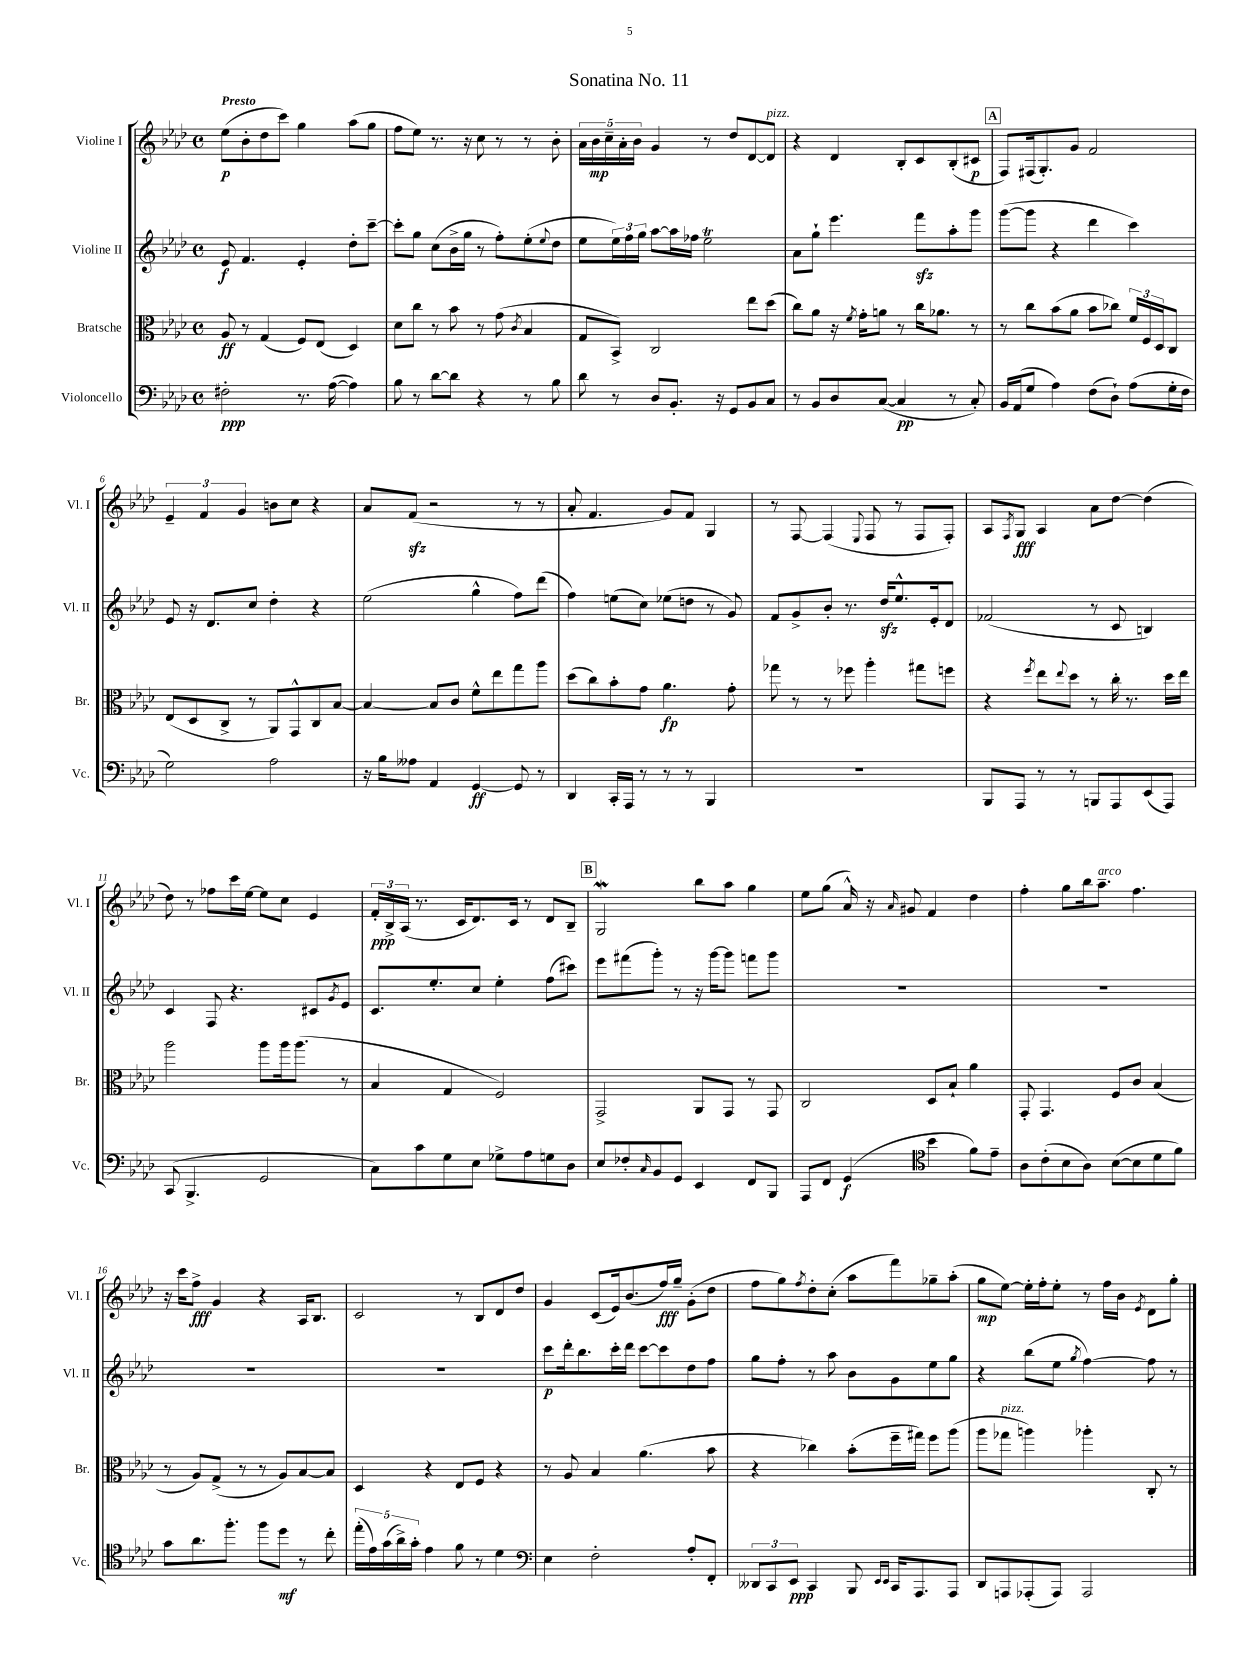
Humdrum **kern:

**kern	**kern	**kern	**kern
*staff4	*staff3	*staff2	*staff1
*clefF4	*clefC3	*clefG2	*clefG2
*k[b-e-a-d-]	*k[b-e-a-d-]	*k[b-e-a-d-]	*k[b-e-a-d-]
*M4/4	*M4/4	*M4/4	*M4/4
*met(c)	*met(c)	*met(c)	*met(c)
2F#'	8A-	8e-	(8ee-
.	8r	4.f	8b-'
.	(4G	.	8dd-
.	.	.	8ccc)
8.r	8F)	4e-'	4gg
.	(8E-	.	.
([16A-	.	.	.
4A-])	4D-)	8dd-'	(8aa-
.	.	[8ccc~	8gg
=	=	=	=
8B-	8d-	8ccc']	8ff
8r	8cc	8gg	8ee-)
[8d-	8r	(8cc	8.r
8d-]	8b-	16b-^	.
.	.	16gg	16r
4r	8r	8r	8cc
.	(8g	8ff')	8r
.	8qc	.	.
8r	4B-	(8ee-'	8r
.	.	8qqee-	.
8B-	.	8dd-	8b-'
=	=	=	=
8d-	8G	8ee-	20a-
.	.	.	20b-
.	.	.	20cc~
8r	8BB-^)	24ee-)	.
.	.	.	20a-'
.	.	24ff	.
.	.	.	20b-
.	.	24gg	.
8D-	2C	[8aa-	4g
8.BB-'	.	16aa-]	.
.	.	16ff-	.
.	.	2ee-	8r
16r	.	.	.
8GG	.	.	8dd-
8BB-	8ee-	.	[8d-
8C	(8dd-	.	8d-]
=	=	=	=
8r	8cc)	8a-	4r
8BB-	8a-	8gg`	.
8D-	16r	4.eee-	4d-
.	8qf	.	.
.	16g'	.	.
([8C	8a	.	.
4C]	8r	.	8B-'
.	16cc	8fff	8c
.	8.a-	.	.
8r	.	8aa-'	(8B-'
8C')	8r	8ggg	8c#
=	=	=	=
16BB-	8r	([8ggg	8F)
(16AA-	.	.	.
8G	8cc	8ggg]	(16F#
.	.	.	8.G')
4A-)	(8b-	4r	.
.	8a-	.	8g
(8F	8b-	4ddd-	2f
8D-`)	8cc-)	.	.
(8A-	24f	4ccc)	.
.	24F	.	.
.	24D-	.	.
16G'	8C	.	.
16F	.	.	.
=	=	=	=
2G)	(8E-	8e-	6e-~
.	8D-	16r	.
.	.	.	6f
.	.	8.d-	.
.	8C^	.	.
.	.	.	6g
.	8r	8cc	.
2A-	8AA-)	4dd-'	8b
.	8GG^^	.	8cc
.	8C	4r	4r
.	[8B-	.	.
=	=	=	=
16r	4B-_	(2ee-	8a-
16B-	.	.	.
8A--	.	.	(8f
4AA-	8B-]	.	2r
.	8c	.	.
[4GG	8f^^	4gg^^	.
.	8ee-	.	.
8GG]	8gg	8ff)	8r
8r	8aa-	(8ddd-	8r
=	=	=	=
4DD-	(8dd-	4ff)	8a-'
.	8cc)	.	4.f
16CC'	8b-'	(8ee	.
16AAA-	.	.	.
8r	8g	8cc)	.
8r	4.a-	(8ee-	8g)
8r	.	8dd	8f
4BBB-	.	8r	4G
.	8g'	8g)	.
=	=	=	=
1r	8gg-	8f	8r
.	8r	8g^	[8F
.	8r	8b-'	(4F]
.	8ff-	8.r	.
.	.	.	8qqE-
.	4aa-'	.	8F
.	.	16dd-	.
.	.	8.ee-^^	8r
.	8gg#	.	8F
.	.	16e-'	.
.	8ff	8d-	8F')
=	=	=	=
8BBB-	4r	(2f-	8A-
.	.	.	8qF
8AAA-	.	.	8G
.	8qff	.	.
8r	8ee-	.	4A-
.	8qqee-	.	.
8r	8dd-	.	.
8BBB	8r	8r	8a-
8AAA-	16cc'	8c	[8dd-
.	8.r	.	.
(8EE-	.	4B)	(4dd-]
8AAA-)	16dd-	.	.
.	16ee-	.	.
=	=	=	=
(8CC	2aa-	4c	8dd-)
4.BBB-^	.	.	8r
.	.	8F	8ff-
.	.	4.r	16ccc
.	.	.	[16ee-
2GG	8aa-	.	8ee-]
.	16aa-	.	8cc
.	(8.aa-	.	.
.	.	8c#	4e-
.	.	8qg	.
.	8r	8e-	.
=	=	=	=
8C)	4B-	8.c	24f'
.	.	.	24B-^
.	.	.	(24A-
8c	.	.	8.r
.	.	8.ee-'	.
8G	4G	.	.
.	.	.	16c
8E-	.	8cc	8.d-)
8G-^	2F)	4ee-'	.
.	.	.	16c
8A-	.	.	8r
8G	.	(8ff	8d-
8D-	.	8ccc#)	8B-~
=	=	=	=
8E-	2GG^	8eee-	2G
8F-'	.	(8fff#	.
16qqC	.	.	.
8BB-	.	8ggg')	.
8GG	.	8r	.
4EE-	8AA-	16r	8bb-
.	.	[16ggg	.
.	8GG	8ggg]	8aa-
8FF	8r	8fff	4gg
8BBB-	8GG	8ggg	.
=	=	=	=
8AAA-	2C	1r	8ee-
8FF	.	.	(8gg
(4GG	.	.	16a-^^)
.	.	.	16r
.	.	.	16qqa-
.	.	.	8g#
*clefC4	*	*	*
4b-	8D-	.	4f
.	8B-`	.	.
8f)	4a-	.	4dd-
8e-~	.	.	.
=	=	=	=
8A-	8GG'	1r	4ff'
(8c'	4.GG	.	.
8B-	.	.	8gg
8A-)	.	.	16bb-
.	.	.	8.aa-~
([8B-	8F	.	.
8B-]	8c	.	4.ff
8d-	(4B-	.	.
8f)	.	.	.
=	=	=	=
8g	8r	1r	16r
.	.	.	16ccc
8.a-	8A-)	.	8ff^
.	(8G^	.	4g
8.ff'	.	.	.
.	8r	.	.
8ff	8r	.	4r
8dd-	8A-)	.	.
8r	[8B-	.	16A-
.	.	.	8.B-
8cc'	8B-]	.	.
=	=	=	=
(20ee-'	4D-	1r	2c
20e-)	.	.	.
(20g	.	.	.
20a-^)	.	.	.
20g'	.	.	.
4e-	4r	.	.
8f	8E-	.	8r
8r	8F	.	8B-
4d-	4r	.	8d-
.	.	.	8dd-
=	=	=	=
*clefF4	*	*	*
4E-	8r	8ccc	4g
.	8A-	16ddd-'	.
.	.	8.bb-	.
2F'	4B-	.	(8c
.	.	16ccc'	16e-)
.	.	16ddd-	(8.b-
.	(4.a-	[8ccc	.
.	.	8ccc]	16ff)
.	.	.	16gg~
8A-'	.	8dd-	(8g'
8FF'	8b-	8ff	8dd-
=	=	=	=
12DD--	4r	8gg	8ff
12CC	.	.	.
.	.	8ff'	8gg)
12EE-	.	.	.
.	.	.	8qff
4CC	4cc-)	8r	8dd-'
.	.	8aa-	(8cc'
8BBB-	(8b-'	8b-	8aa-
16qqEE-	.	.	.
16qqEE-	.	.	.
16CC	16ff~	8g	8fff)
8.AAA-	16gg#)	.	.
.	8ff	8ee-	8gg-~
8AAA-	(8aa-	8gg	(8aa-'
=	=	=	=
8DD-	8aa-	4r	8gg
8AAA	8gg-	.	[8ee-)
(8AAA-'	4aa)	(8bb-	16ee-']
.	.	.	16ff'
8AAA-)	.	8ee-	8ee-'
.	.	8qgg	.
2AAA-	4aa-'	[4ff)	8r
.	.	.	16ff
.	.	.	16b-
.	.	.	8qe-
.	8C'	8ff]	8d-
.	8r	8r	8gg'
==	==	==	==
*-	*-	*-	*-
